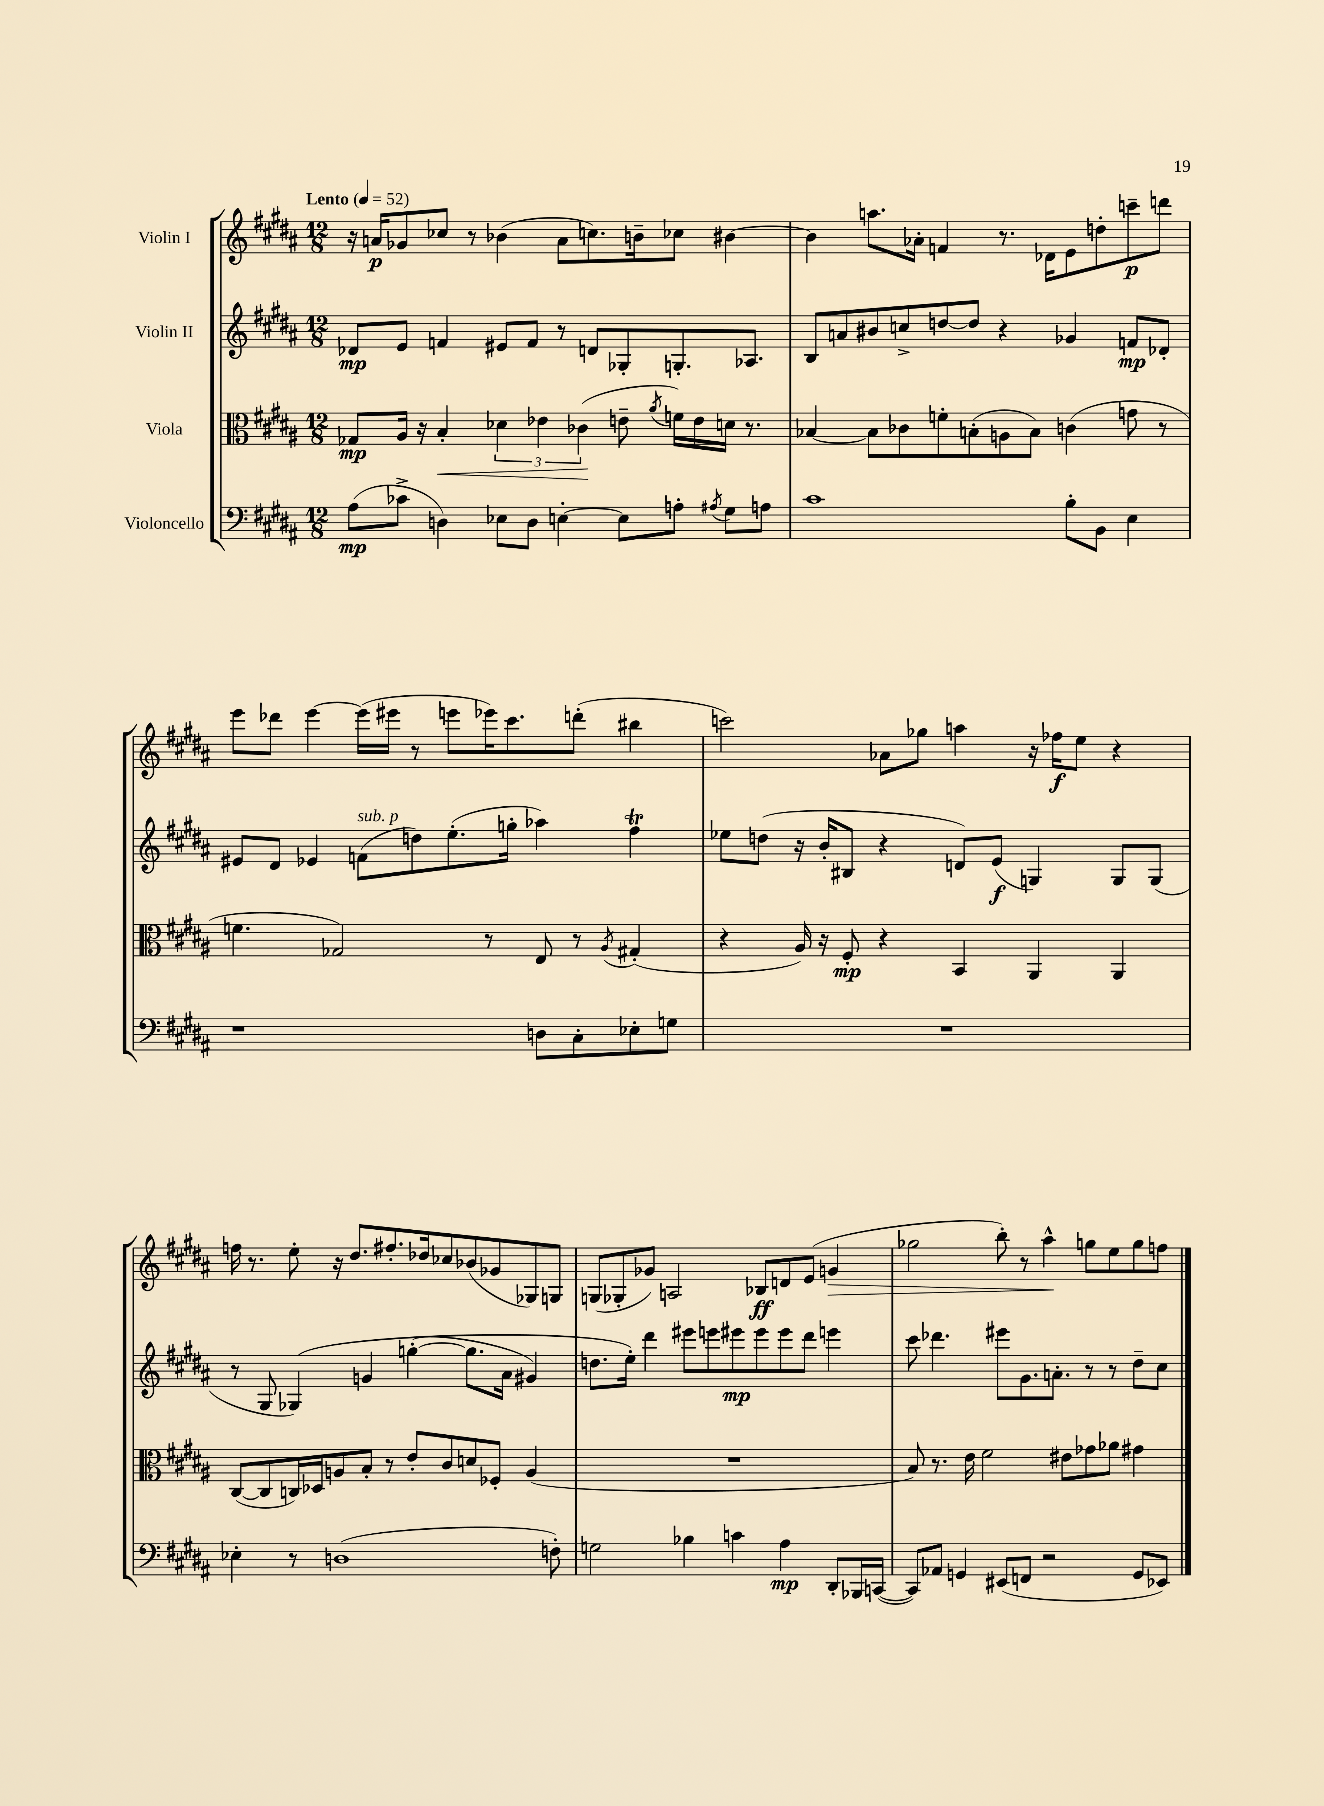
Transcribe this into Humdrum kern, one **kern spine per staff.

**kern	**kern	**kern	**kern
*staff4	*staff3	*staff2	*staff1
*clefF4	*clefC3	*clefG2	*clefG2
*k[f#c#g#d#a#]	*k[f#c#g#d#a#]	*k[f#c#g#d#a#]	*k[f#c#g#d#a#]
*M12/8	*M12/8	*M12/8	*M12/8
*MM52	*MM52	*MM52	*MM52
(8A#\L	8G-/L	8d-/L	16r
.	.	.	16a/LK
8c-^\J	16A#/Jk	8e/J	8g-/
.	16r	.	.
4D\)	4B'/	4f/	8cc-/J
.	.	.	8r
8E-\L	6d-\	8e#/L	(4b-\
8D\J	.	8f/J	.
.	6e-\	.	.
[4E'\	.	8r	8a\L
.	(6c-\	.	.
.	.	8d/L	8.cc\)
8E\]L	8e~\	8G-'/	.
.	.	.	16b~\k
.	8qa#/	.	.
8A'\J	16f\LL)	8.G'/	8cc-\J
.	16e\	.	.
8qA#/	.	.	.
8G#\L	16d\JJ	.	[4b#\
.	8.r	8.A-/J	.
8A\J	.	.	.
=	=	=	=
1c#	[4B-/	8B/L	4b#\]
.	.	8a/	.
.	8B-\]L	8b#/	8.aa\L
.	8c-\	8cc^/	.
.	.	.	16a-'\Jk
.	8f'\	[8dd/	4f/
.	(8B'\	8dd/]J	.
.	8A\	4r	8.r
.	8B\J)	.	.
.	.	.	16d-\LK
8B'\L	(4c\	4g-/	8e\
8BB\J	.	.	8dd'\
4E\	8g\	8f/L	8ccc~\
.	8r	8d-'/J	8ddd\J
=	=	=	=
1r	4.f\	8e#/L	8eee\L
.	.	8d#/J	8ddd-\J
.	.	4e-/	[4eee\
.	2G-/)	.	.
.	.	(8f\L	(16eee\]LL
.	.	.	16eee#\JJ
.	.	8dd\)	8r
.	.	(8.ee'\	8eee\L
.	8r	.	16eee-\K)
.	.	16gg'\Jk	8.ccc#\
8D\L	8E/	4aa-\)	.
8C#'\	8r	.	(8ddd'\J
.	8qA#/	.	.
8E-'\	(4G#'/	4ff#\	4bb#\
8G\J	.	.	.
=	=	=	=
1.r	4r	8ee-\L	2ccc\)
.	.	(8dd\J	.
.	16A#/)	16r	.
.	16r	16b'/LK	.
.	8F#'/	8B#/J	.
.	4r	4r	8a-\L
.	.	.	8gg-\J
.	4BB/	8d/L)	4aa\
.	.	(8e/J	.
.	4AA#/	4G/)	16r
.	.	.	16ff-\LK
.	.	.	8ee\J
.	4AA#/	8G/L	4r
.	.	(8G/J	.
=	=	=	=
4E-'\	([8C#/L	8r	16ff\
.	.	.	8.r
.	8C#/]	8G#/	.
8r	16C/L)	&(4G-/)	8ee'\
.	16D-/J	.	.
(1D	8A/	.	16r
.	.	.	8.dd#/L
.	8B'/J	4g/	.
.	8r	.	8.ff#'/
.	8e'/L	([4gg'\	.
.	.	.	16dd-/k
.	8c#/	.	8cc-/
.	8d/	8.gg\]L	(8b-/
.	8F-'/J	.	8g-/
.	.	16a#\Jk	.
.	(4A/	4g#/)	8G-/)
8F'\)	.	.	8G/J
=	=	=	=
2G\	1.r	8.dd\L	(8G/L
.	.	.	8G-'/
.	.	16ee'\Jk&)	.
.	.	4ddd#\	8g-/J)
.	.	.	2A/
4B-\	.	8eee#\L	.
.	.	8eee\	.
4c\	.	8eee#\	.
.	.	8eee#\	8B-/L
4A#\	.	8eee#\	8d/
.	.	8ddd#\J	(8e/J
8DD#'/L	.	4eee\	4g/
16BBB-/L	.	.	.
([16CC/JJ	.	.	.
=	=	=	=
8CC/]L)	8B/)	8ccc#\	2gg-\
8AA-/J	8.r	4.ddd-\	.
4GG/	.	.	.
.	16e\	.	.
.	2f#\	.	.
(8EE#/L	.	8eee#\L	8bb'\)
8FF/J	.	8.g#\	8r
2r	.	.	4aa#^^\
.	.	8.a'\J	.
.	8e#\L	.	.
.	8g-\	8r	8gg\L
.	8a-\J	8r	8ee\
8GG/L	4g#\	8dd#~\L	8gg\
8EE-/J)	.	8cc#\J	8ff\J
==	==	==	==
*-	*-	*-	*-
